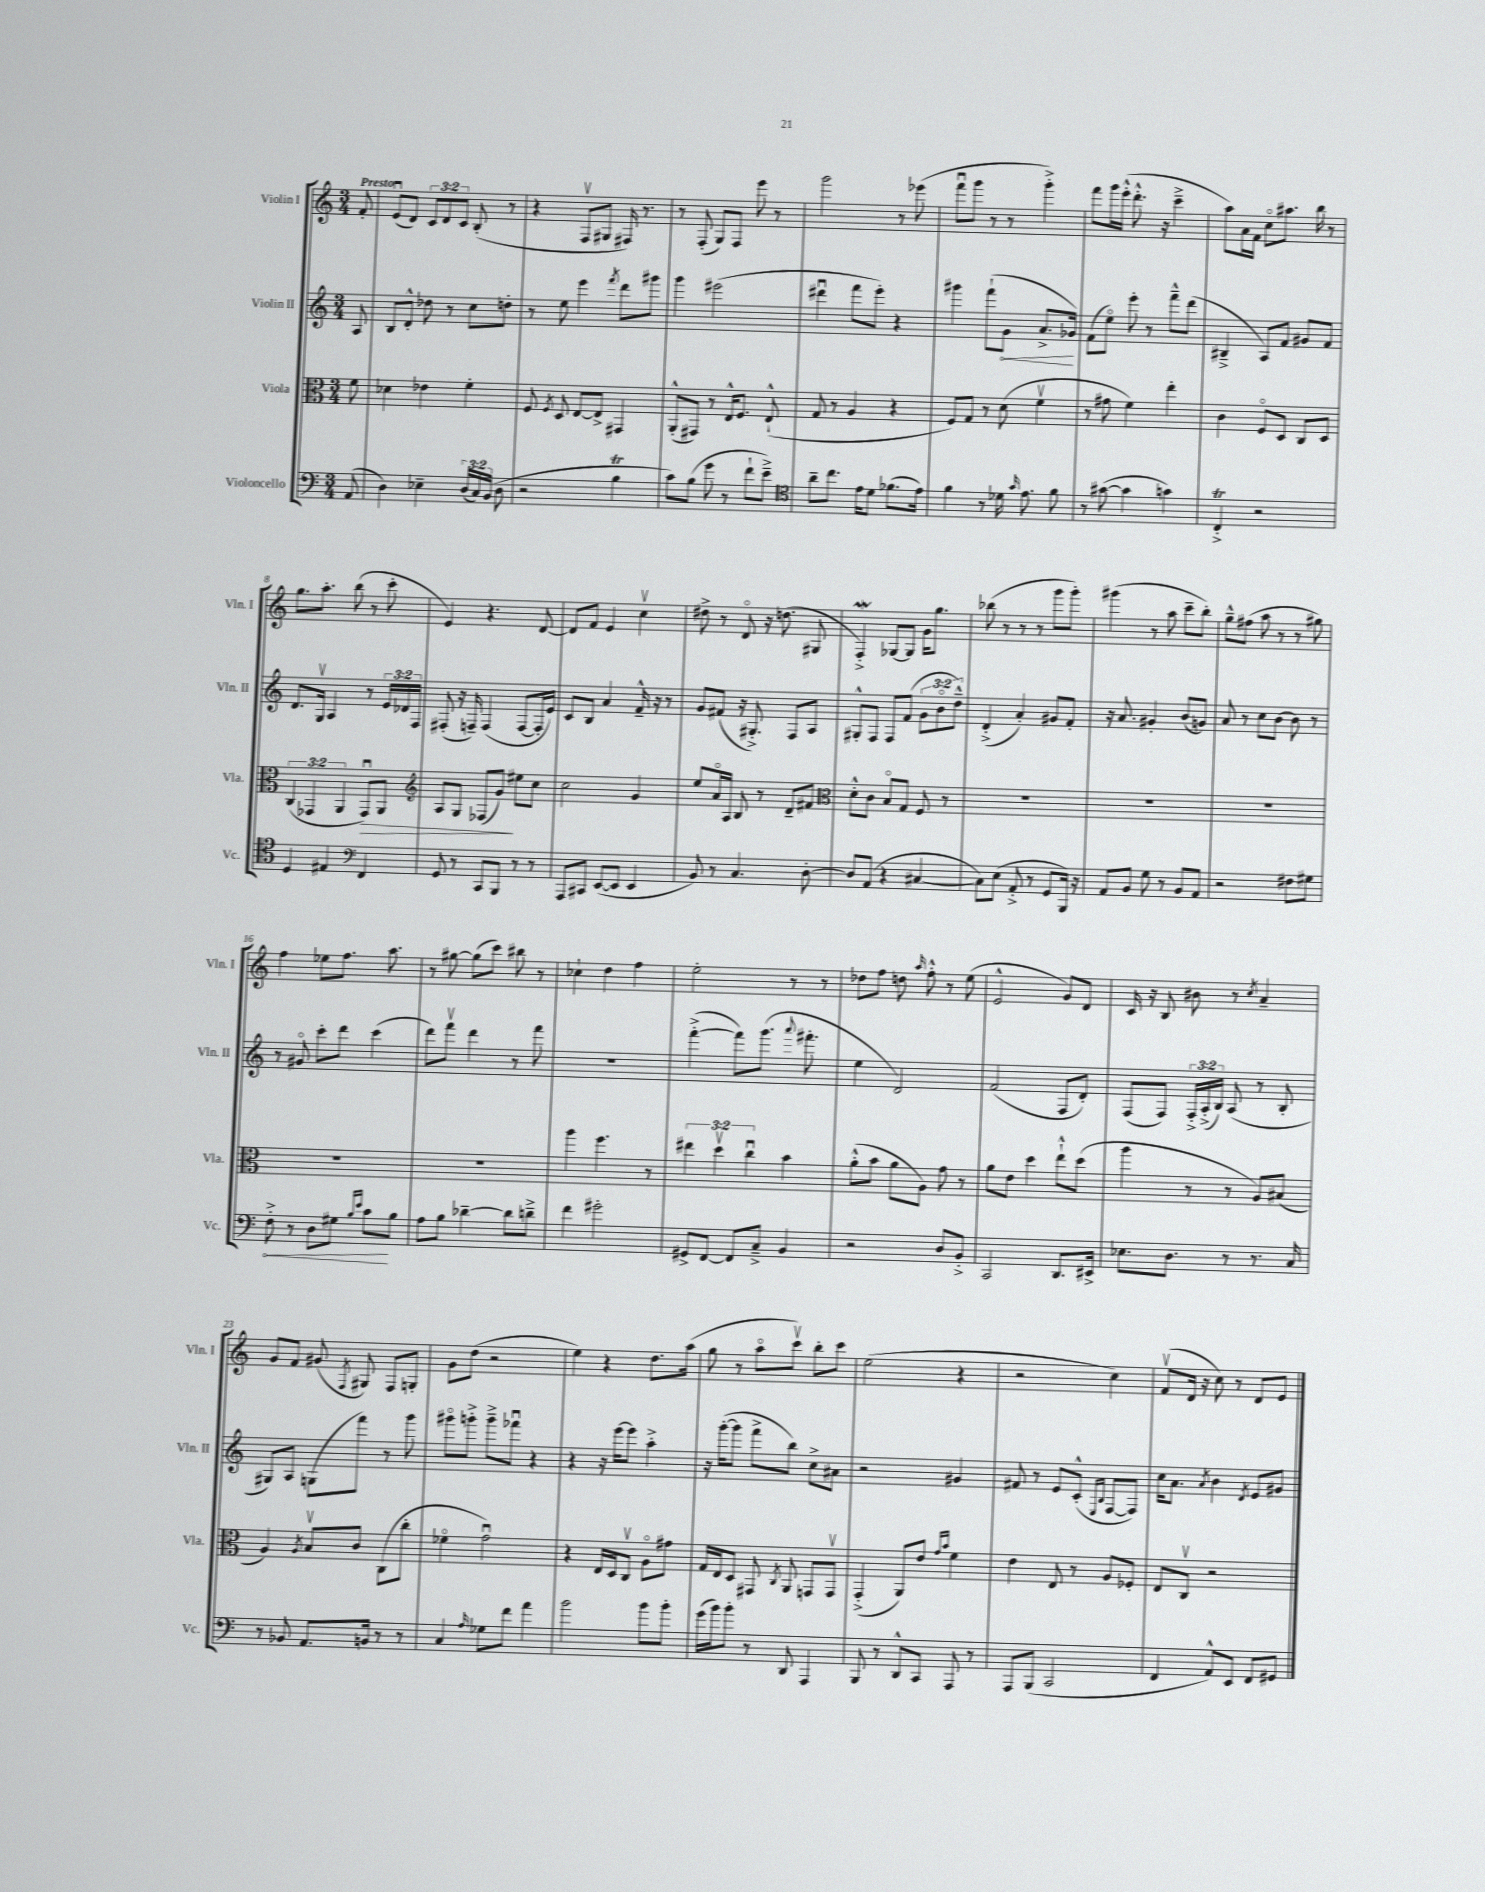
<<
\new StaffGroup <<
\new Staff = "s0" \with { instrumentName = "Violin I" shortInstrumentName = "Vln. I" } {
    \clef treble \key c \major \numericTimeSignature \time 3/4 \override Staff.TupletNumber.text = #tuplet-number::calc-fraction-text \partial 8 \tempo "Presto"
    \autoBeamOff f'8-. |
    e'8[\downbow( d'8]) \tuplet 3/2 { c'8[ d'8 c'8] } b8-.( r8 |
    r4 f8[\upbow gis8] fis16) r8. |
    r8 f8-.( g8[) f8] e'''8 r8 |
    g'''2 r8 ees'''8( |
    f'''8[\downbow g'''8] r8 r8 g'''4-.->) |
    f'''8[ g'''16 e'''16]-.-^( d'''8.-.-^ r16 c'''4---> |
    a''8[) a'16 f'16] c''8[\flageolet ais''8.] b''16 r8 |
    g''8.[ a''8.]-. b''8( r8 c'''8-. |
    e'4) r4. d'8~ |
    d'8[ f'8] e'4 c''4\upbow |
    dis''8-> r8 d'8\flageolet r16 d''8.( gis8 |
    f4-.->\mordent) ges8[~ ges8] g'16[ g''8.] |
    bes''8( r8 r8 r8 g'''8[ g'''8]-.) |
    gis'''4( r8 a''8 c'''8[-- b''8]-.) |
    g''8[---^ fis''8]( a''8 r8 r8 gis''8) |
    f''4 ees''8[ f''8.] a''8. |
    r8 gis''8~ gis''8[( c'''8]) bis''8 r8 |
    ces''4-! d''4 f''4 |
    e''2-. r8 r8 |
    des''8[ f''8] d''8 \grace { a''16 } f''8-.-^ r8 e''8( |
    e'2-^ g'8[) d'8] |
    c'16 r16 b8 bis'8 r8 \acciaccatura { c''8 } a'4-- |
    g'8[ f'8] gis'8( \acciaccatura { f8 } gis8) f8[ g8]-. |
    g'8[ d''8]( r2 |
    e''4) r4 d''8.[ a''16]( |
    g''8 r8 a''8[\flageolet c'''8]\upbow) b''8[-. c'''8] |
    e''2( r4 |
    r2 c''4) |
    f'8[\upbow( d'16] r16 c''8) r8 d'8[ e'8] \bar "|." |
}
\new Staff = "s1" \with { instrumentName = "Violin II" shortInstrumentName = "Vln. II" } {
    \clef treble \key c \major \numericTimeSignature \time 3/4 \override Staff.TupletNumber.text = #tuplet-number::calc-fraction-text \partial 8
    \autoBeamOff a8 |
    b8[ d'8]-.-^ des''8 r8 c''8[ d''8]-. |
    r8 e''8 e'''4 \acciaccatura { f'''8 } d'''8[ gis'''8] |
    g'''4 eis'''2( |
    dis'''4\downbow f'''8[ e'''8]-.) r4 |
    gis'''4 f'''8[-!( \once \override Hairpin.circled-tip = ##t g'8]\< a'8.[-> ges'16]\!) |
    f'8[( e''8]\flageolet) e'''8-. r8 f'''8[---^ d'''8]( |
    bis4---> a8[) f'8] gis'8[ f'8] |
    d'8.[ g16]\upbow a4 r8 \tuplet 3/2 { e'16[ des'16 f16] } |
    fis8-.( r16 f16--) f4( f8[~ f16-. e'16]) |
    c'8[ b8] a'4 f'16---^ r16 r8 |
    g'8[ fis'8]( r16 gis8.-.->) f8[ a8] |
    gis8[-.-^ f8] f8[ f'8]( \tuplet 3/2 { g'8[ b'8\flageolet d''8]---^) } |
    d'4-.->( a'4-.) gis'8[ f'8]-. |
    r16 a'8. gis'4-. b'8[( g'8]) |
    a'8 r8 c''8[ b'8]~ b'8 r8 |
    r8 gis'8\flageolet c'''8[-. d'''8] c'''4( |
    d'''8[) f'''8]\upbow d'''4 r8 f'''8 |
    R2. |
    f'''4~-.->( f'''8[) g'''8.]( \appoggiatura { a'''8 } fis'''8.-. |
    e''4 d'2) |
    f'2( f8[ d'8]-.) |
    f8[( f8]) \tuplet 3/2 { f16[-.-> a16-.->( b16]) } a8( r8 b8-. |
    gis8[) a8] g8[( f'''8]) r8 g'''8 |
    gis'''8[\flageolet g'''8]-.-> g'''8[---> fes'''8]\downbow r4 |
    r4 r16 e'''16[~ e'''8] a''4-.-> |
    r16 g'''16[~-.( g'''8] f'''8[-> b''8]) c''8[-> ais'8] |
    r2 gis'4 |
    fis'8 r8 e'8[ c'8]-.-^( \grace { e16[ b16] } f8[~ f8]) |
    c''16[ a'8.] \acciaccatura { a'8 } b'4 \acciaccatura { d'8 } e'8[ gis'8] \bar "|." |
}
\new Staff = "s2" \with { instrumentName = "Viola" shortInstrumentName = "Vla." } {
    \clef alto \key c \major \numericTimeSignature \time 3/4 \override Staff.TupletNumber.text = #tuplet-number::calc-fraction-text \partial 8
    \autoBeamOff f'8 |
    des'4 ees'4 f'4-. |
    f8 \acciaccatura { f8 } d8 e8[~ e8]-> gis,4 |
    a,8[-.-^( gis,8]) r8 e16[-^ f8.] e8-!-^( |
    g8 r8 a4 r4 |
    f8[) g8] r8 d'8( f'4\upbow |
    r8 gis'8 f'4) e''4-. |
    c'4 f8[\flageolet d8] c8[ d8] |
    \tuplet 3/2 { c4( ges,4 a,4 } ges,8[\downbow\>) a,8] |
    \clef treble a8[ g8] fes8[( g'8]\!) eis''8[ c''8] |
    c''2 g'4 |
    e''8[ a'16\flageolet a16] b8 r8 d'8[-- fis'8] |
    \clef alto d'8[-.-^ c'8] b8[\flageolet g8] f8 r8 |
    R2. |
    R2. |
    R2. |
    R2. |
    R2. |
    a''4 f''4. r8 |
    \tuplet 3/2 { eis''4 d''4\upbow c''4\downbow } b'4 |
    a'8[-.-^( b'8] a'8[ a8]) g'8 r8 |
    a'8[ e'8] d''4 e''8[-!-^ d''8]( |
    a''4 r8 r8 a8[) bis8]( |
    a4) \acciaccatura { a8 } b8[\upbow c'8] c8[( c''8]-. |
    fes'4\flageolet g'2\downbow) |
    r4 e16[ d16 c8]\upbow a8[\flageolet gis'8] |
    g16[ e16 d8] gis,8 \acciaccatura { c8 } a,8 g,8[ g,8]\upbow |
    g,4-.->( a,8[) e'8] \grace { g'16[ b'16] } f'4 |
    e'4 e8 r8 a8[ fes8]-. |
    e8[ c8]\upbow r2 \bar "|." |
}
\new Staff = "s3" \with { instrumentName = "Violoncello" shortInstrumentName = "Vc." } {
    \clef bass \key c \major \numericTimeSignature \time 3/4 \override Staff.TupletNumber.text = #tuplet-number::calc-fraction-text \partial 8
    \autoBeamOff a,8( |
    d4) ees4-- \tuplet 3/2 { d16[( c16) b,16]( } d8 |
    r2 b4\trill |
    c'8[) b8]( g'8 r8 f'8[-! e'8]--->) |
    \clef tenor a'8[-- c''8.] e'16[ d'8] fes'8.[( e'16]) |
    f'4 r8 des'16 \grace { g'16 } e'8. f'8 |
    r8 gis'8~( gis'4 g'4) |
    c4-.->\trill r2 |
    d4 eis4 \clef bass f,4 |
    g,8 r8 c,8[ b,,8] r8 r8 |
    a,,8[ cis,8] e,8[~( e,8] e,4 |
    b,8) r8 c4. d8~-. |
    d8[ a,8]( r4 cis4~ |
    cis8[) e8]( a,8-.-> r8 g,8[ b,,16]) r16 |
    a,8[ b,8] g8 r8 b,8[ a,8] |
    r2 fis8[ gis8] |
    \once \override Hairpin.circled-tip = ##t f8-.->\< r8 d8[ gis8] \grace { b16[ e'16] } c'8[\! b8] |
    a8[ b8] des'4~-- des'8[ d'8]---> |
    f'4 gis'2-. |
    gis,8[-> f,8]~ f,8[ c8]---> b,4 |
    r2 d8[ b,8]-.-> |
    c,2 d,8.[ eis,16]-> |
    ees8.[ d8.] r8 r8. c16 |
    r8 bes,8 a,8.[ b,16] r8 r8 |
    c4 \grace { a16 } ges8[ f'8] a'4 |
    b'2 b'8[ b'8]-. |
    g'16[( b'16) b'8]-. r8 d,8 a,,4 |
    b,,8 r8 d,8[-^ c,8] a,,8 r8 |
    a,,8[ b,,8]( c,2 |
    f,4 a,8[-^) e,8] f,8[ gis,8] \bar "|." |
}
>>
>>
